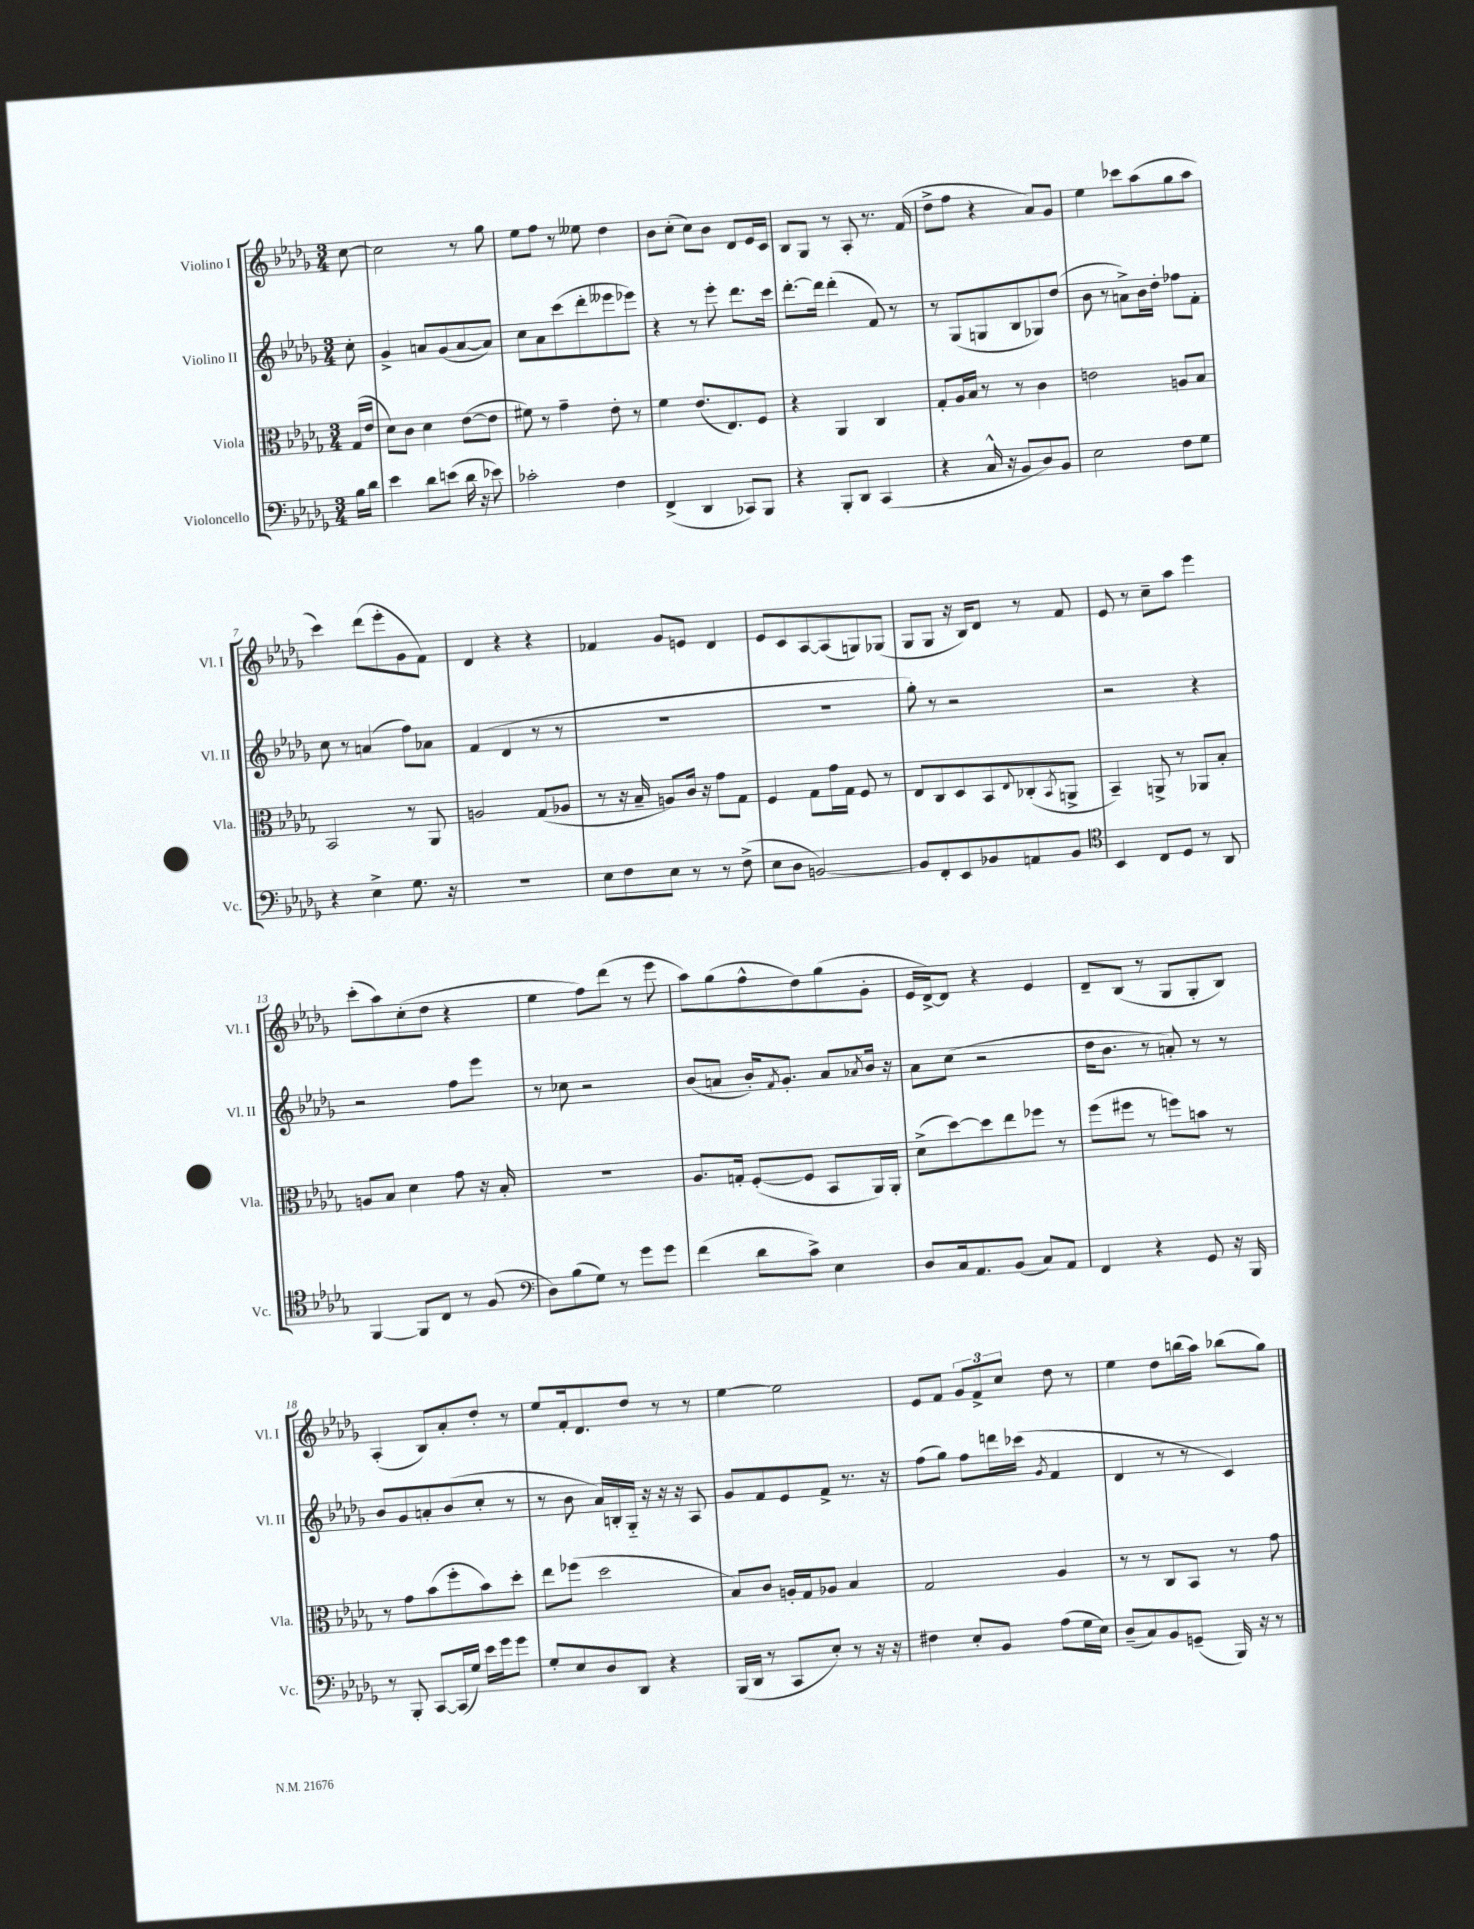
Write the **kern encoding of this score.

**kern	**kern	**kern	**kern
*staff4	*staff3	*staff2	*staff1
*clefF4	*clefC3	*clefG2	*clefG2
*k[b-e-a-d-g-]	*k[b-e-a-d-g-]	*k[b-e-a-d-g-]	*k[b-e-a-d-g-]
*M3/4	*M3/4	*M3/4	*M3/4
16B-	(16G-	8cc'	[8cc
16d-	16e-	.	.
=	=	=	=
4e-	8d-)	4g-^	2cc]
.	8c	.	.
8d-	4d-	8a	.
(8e	.	(8g-	.
16d-	([8e-	[8a	8r
16r	.	.	.
8e-)	8e-]	8a])	8gg-
=	=	=	=
2c-'	8f#)	8cc	8ee-
.	8r	8a-	8ff
.	4g-~	(8ccc	8r
.	.	8ddd-'	8ee--
4F	8e-'	8eee--	4dd-
.	8r	8eee-)	.
=	=	=	=
(4FF^	4f	4r	8b-
.	.	.	(8cc'
4DD-	(8.e-	8r	8cc)
.	.	8eee-'	8b-
.	8.E-)	.	.
8CC-)	.	8.ddd-	8d-
8BBB-	8F	.	16e-
.	.	16ccc	16c
=	=	=	=
4r	4r	[8.ddd-'	8B-
.	.	.	8G-
.	.	16ddd-]	.
8BBB-'	4AA-	(4ddd-'	8r
8DD-	.	.	8A-'
(4CC	4C	8f)	8.r
.	.	8r	.
.	.	.	(16f
=	=	=	=
4r	8G-'	8r	8dd-^
.	16A-	(8G-	8ff
.	16B-	.	.
16C^^	8r	8G	4r
16r	.	.	.
8BB-	8r	8B-	.
8D-)	4c	8G-)	8a-)
8BB-	.	(8dd-	8g-
=	=	=	=
2E-	2e	8b-	4ee-
.	.	8r	.
.	.	8a^)	8ccc-
.	.	16b-	(8aa-
.	.	16dd-'	.
8F	8A	8ff-	8gg-
8G-	8B-	8f'	8aa-
=	=	=	=
4r	2BB-	8cc	4ccc)
.	.	8r	.
4E-^	.	(4a	(8ddd-
.	.	.	8eee-'
8.G-	8r	8ff)	8g-
.	8AA-	8a-	8f)
16r	.	.	.
=	=	=	=
2.r	2A	(4f	4d-
.	.	4d-	4r
.	(8G-	8r	4r
.	8A-	8r	.
=	=	=	=
8E-	8r	2.r	4f-
8F	16r	.	.
.	16B-~	.	.
8E-	8A)	.	8g-
8r	16c	.	8e
.	16r	.	.
8r	8g-	.	4d-
(8F^	8G-	.	.
=	=	=	=
8E-	4F	2.r	8e-
8D-	.	.	8c
[2BB)	8G-	.	[8A-
.	16g-	.	(8A-]
.	16G-	.	.
.	8F	.	8G)
.	8r	.	(8G-
=	=	=	=
8BB]	8E-	8gg-')	8G-
8FF'	8C	8r	8G-
8EE-	8D-	2r	16r
.	.	.	16B-)
8BB-	8BB-	.	8d-
.	8qqE-	.	.
8AA	(8C-'	.	8r
.	8qBB-	.	.
8BB-	8AA^	.	8f
=	=	=	=
*clefC4	*	*	*
4BB-	4BB-~)	2r	8e-
.	.	.	8r
8C	8AA^	.	8cc~
8D-	8r	.	8aa-
8r	8AA-	4r	4eee-
8AA-	8B-'	.	.
=	=	=	=
[4FF	8A	2r	(8ccc'
.	8B-	.	8aa-)
8FF]	4d-	.	(8cc'
8C	.	.	8dd-
8r	8g-	8ff	4r
(8F	16r	8eee-	.
.	16B-'	.	.
=	=	=	=
*clefF4	*	*	*
8D-)	2.r	8r	4ee-
(8B-	.	8cc-	.
8G-)	.	2r	8ff)
8r	.	.	(8ddd-
8g-	.	.	8r
8g-	.	.	8eee-
=	=	=	=
(4f	8.A-	(8b-	8aa-)
.	.	8a	(8gg-
.	16G'	.	.
8d-	([8F'	16b-')	8ff^^
.	.	8qf	.
.	.	8.g-'	.
8c^)	8F]	.	8dd-)
4E-	8BB-	8a	(8gg-
.	.	8qa-	.
.	16AA-)	16b-	8g-'
.	16AA-'	16r	.
=	=	=	=
8D-	(8d-^	8a-	16e-
.	.	.	[16d-^)
16C	[8dd-)	(8cc	8d-]
8.AA-	.	.	.
.	8dd-]	2r	4r
(8BB-	8ee-	.	.
8C)	8ff-	.	4e-
8AA-	8r	.	.
=	=	=	=
4FF	(8ff	16dd-	8d-~
.	.	8.b-	.
.	8ff#	.	(8B-
4r	8r	8r	8r
.	8ff)	8a')	8G-
8GG-	8b	8r	8G-'
16r	8r	8r	8B-)
16BBB-	.	.	.
=	=	=	=
8r	8r	8b-	(4A-'
8BBB-'	8g-	8g-	.
[8CC	(8b-	8a'	8B-)
(16CC]	8ff'	(8b-	8a-'
16G-)	.	.	.
16e-	8b-)	8cc'	8dd-'
16g-	.	.	.
8g-	8dd-'	8r	8r
=	=	=	=
8G-'	8ee-	8r	8ee-
8E-	(8ff-	8b-	16f'
.	.	.	8.d-
8D-	2dd-	16a-)	.
.	.	16B'	.
8DD-	.	16G-'~	8dd-
.	.	16r	.
4r	.	16r	8r
.	.	16r	.
.	.	8A-	8r
=	=	=	=
(16BBB-	8B-)	8g-	[4ee-
16DD-	.	.	.
8r	8c	8f	.
8CC	16A'	8e-	2ee-]
.	16G-	.	.
8E-')	8A-	8f^	.
8r	4B-	8.r	.
16r	.	.	.
16r	.	16r	.
=	=	=	=
4F#	2G-	(8ff	8e-
.	.	8gg-)	8f
8E-'	.	8ff	12g-
.	.	.	12f^
8BB-	.	16ddd	.
.	.	.	12cc
.	.	(16ccc-	.
.	.	8qg-	.
(8A-	4A-	4f	8dd-
16G-	.	.	8r
16E-)	.	.	.
=	=	=	=
(8D-~	8r	4d-	4ee-
8C)	8r	.	.
8BB-	8C	8r	8dd-
(8GG~	8BB-	8r	(16bb
.	.	.	16aa-)
16BBB-)	8r	4c)	(8bb-
16r	.	.	.
8r	8g-	.	8gg-)
==	==	==	==
*-	*-	*-	*-
